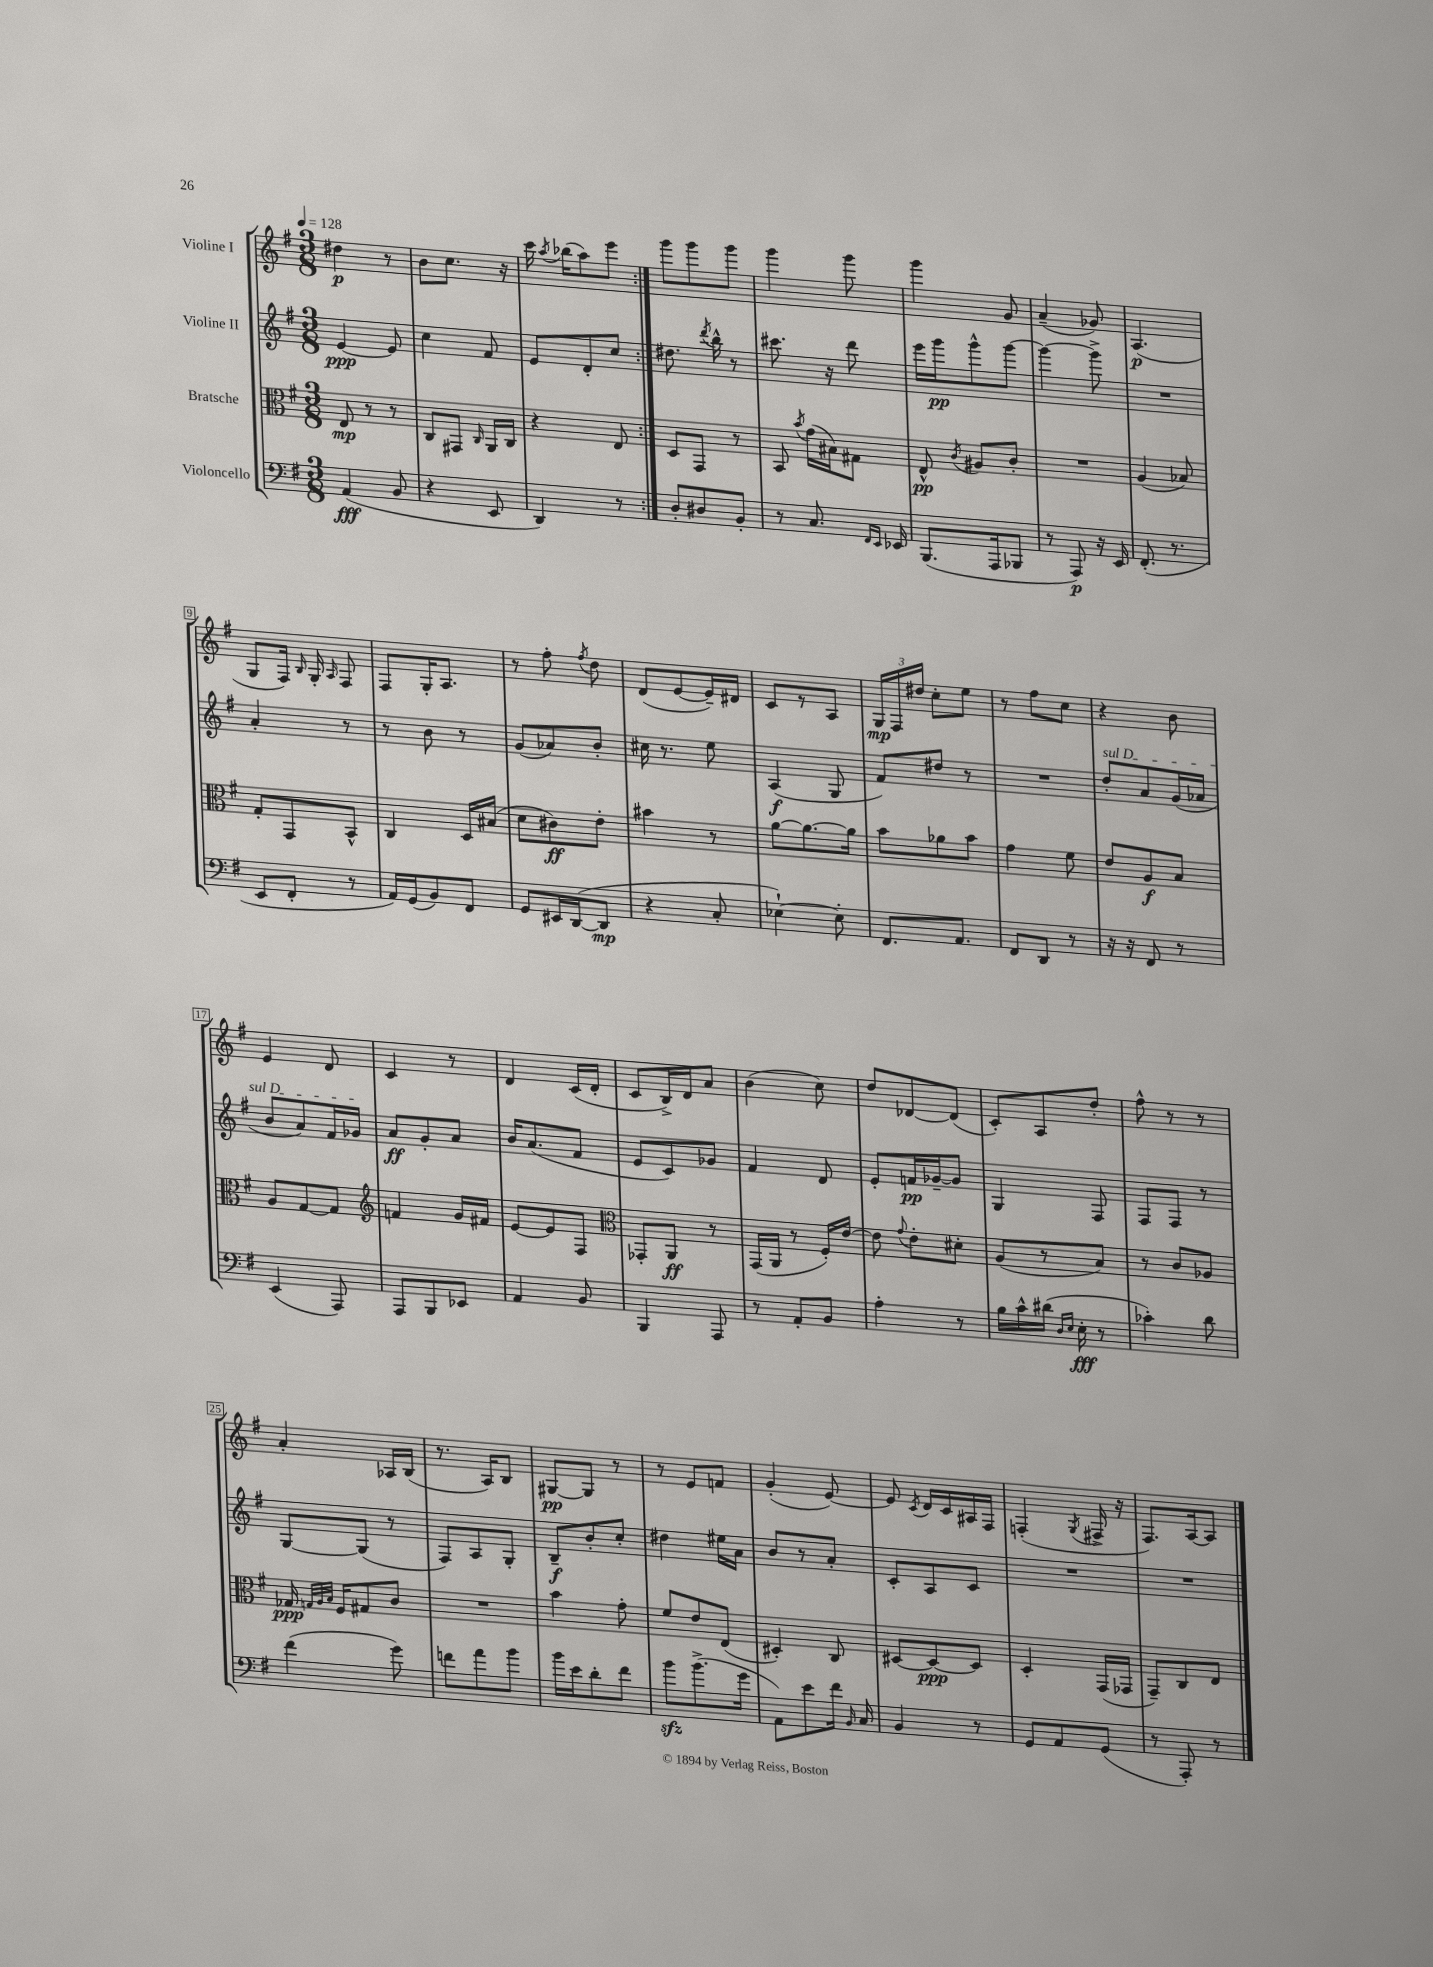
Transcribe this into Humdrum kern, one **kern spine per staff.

**kern	**kern	**kern	**kern
*staff4	*staff3	*staff2	*staff1
*clefF4	*clefC3	*clefG2	*clefG2
*k[f#]	*k[f#]	*k[f#]	*k[f#]
*M3/8	*M3/8	*M3/8	*M3/8
*MM128	*MM128	*MM128	*MM128
(4AA	8E	[4e	4dd#
.	8r	.	.
8BB	8r	8e]	8r
=	=	=	=
4r	8C	4cc	8b
.	8GG#	.	8.cc
.	16qqC	.	.
8EE	16AA	8f#	.
.	16C	.	16r
=	=	=	=
4DD)	4r	8e	16ccc
.	.	.	8qaa
.	.	.	(16bb-
.	.	8d'	8aa)
8r	8E	8cc	8eee
=:|!	=:|!	=:|!	=:|!
8D'	8D	8.dd#	8ggg
8D#	8GG	.	8ggg
.	.	8qddd	.
.	.	16bb^^	.
8BB'	8r	8r	8ggg
=	=	=	=
8r	8BB	8.ccc#	4ggg
.	8qb	.	.
8.C	(16g	.	.
.	16B#)	16r	.
.	8G#	8ddd	8ggg
16qqFF#	.	.	.
16qqEE	.	.	.
16EE-	.	.	.
=	=	=	=
(8.BBB	8E^^	16eee	4ggg
.	.	16ggg	.
.	8qc	.	.
.	8A#	8ggg^^	.
16AAA	.	.	.
8BBB-	8c'	[8ggg	8g
=	=	=	=
8r	4.r	4ggg_	(4a~
8AAA)	.	.	.
16r	.	8ggg^]	8g-)
16EE	.	.	.
=	=	=	=
(8.FF#'	(4A	4.r	(4.A
8.r	.	.	.
.	8B-)	.	.
=	=	=	=
8EE	8G'	4a'	8G
8FF#'	8GG	.	16F#)
.	.	.	16qqB
.	.	.	16G'
.	.	.	16qqA
8r	8BB^^	8r	8F#
=	=	=	=
16AA)	4C	8r	8F#
(16GG	.	.	.
8BB)	.	8b	16G'
.	.	.	8.A
8FF#	16D	8r	.
.	(16B#	.	.
=	=	=	=
8GG	8d	(8g	8r
16EE#	8c#)	8a-)	8ff#'
([16DD	.	.	.
.	.	.	8qff#
8DD]	8e'	8b'	8dd
=	=	=	=
4r	4b#	16cc#	(8d
.	.	8.r	.
.	.	.	[8e
8C'	8r	8ee	16e~])
.	.	.	16d#
=	=	=	=
[4E-`)	[8a	(4A	8c
.	8.a_	.	8r
8E-']	.	8G	8A
.	16a]	.	.
=	=	=	=
8.FF#	8b	8f#)	24G
.	.	.	24F#
.	.	.	24dd#
.	8a-	8dd#	8cc'
8.AA	.	.	.
.	8b	8r	8ee
=	=	=	=
8FF#	4g	4.r	8r
8DD	.	.	8ff#
8r	8f#	.	8cc
=	=	=	=
16r	8e	8dd'	4r
16r	.	.	.
8FF#	8A	8a	.
8r	8B	(16g	8b
.	.	16a-	.
=	=	=	=
(4EE	8A	8b	4e
.	[8G	8a)	.
8AAA)	8G]	16f#	8d
.	.	16g-	.
=	=	=	=
*	*clefG2	*	*
8AAA	4f	8a	4c
8BBB	.	8g'	.
8EE-	16g	8a	8r
.	16f#	.	.
=	=	=	=
4AA	[8e	16b	4d
.	.	(8.a	.
.	8e]	.	.
8BB	8F#	8f#	(16c
.	.	.	16d'
=	=	=	=
*	*clefC3	*	*
4BBB	8GG-'	8e	8c
.	8AA	8c)	16B^)
.	.	.	16d
8AAA	8r	8g-	8a
=	=	=	=
8r	(16GG	4f#	(4b
.	16AA	.	.
8AA'	8r	.	.
8BB	16F#')	8d	8cc)
.	[16e	.	.
=	=	=	=
4A'	8e]	8e'	8dd
.	8qqg	.	.
.	8e'	16f	[8d-
.	.	[16g-~	.
8r	8d#'	8g-]	(8d-]
=	=	=	=
16B	(8A	4G	8c')
16c^^	.	.	.
(16d#	8r	.	8A
16qqD	.	.	.
16qqE	.	.	.
16E'	.	.	.
8r	8B)	8F#	8dd'
=	=	=	=
4c-')	8r	8F#	8ff#^^
.	8c	8F#	8r
8d	8A-	8r	8r
=	=	=	=
(4f#	16G-	[8G	4a'
.	32qqG	.	.
.	32qqA	.	.
.	32qqB	.	.
.	16F#	.	.
.	8G#	(8G]	.
8g)	8c	8r	16A-
.	.	.	(16B
=	=	=	=
8f	4.r	8F#)	8.r
8a	.	8A	.
.	.	.	16A)
8b	.	8G'	8B
=	=	=	=
16b	4b	8B~	[8G#
16e	.	.	.
8d'	.	8b'	8G#]
8f#	8g'	8cc'	8r
=	=	=	=
8b	8f#	4dd#	8r
(8.b^	8e	.	8e
.	(8E	16ee#	8f
16g	.	16a	.
=	=	=	=
8AA)	4D#')	8b	(4g'
8e	.	8r	.
16f#	8C	8a'	[8e)
16qqBB	.	.	.
16C	.	.	.
=	=	=	=
4BB	[8D#	8c'	8e]
.	.	.	8qc
.	8D#_	8A	16d
.	.	.	16c
8r	8D#]	8c	16A#
.	.	.	16F#
=	=	=	=
8GG	4D'	4.r	(4F'
8AA	.	.	.
.	.	.	8qG
(8GG	(16GG	.	16F#^
.	16GG-	.	16r
=	=	=	=
8r	8GG~)	4.r	8.F#)
8AAA')	8C	.	.
.	.	.	[16A
8r	8E	.	8A]
==	==	==	==
*-	*-	*-	*-
